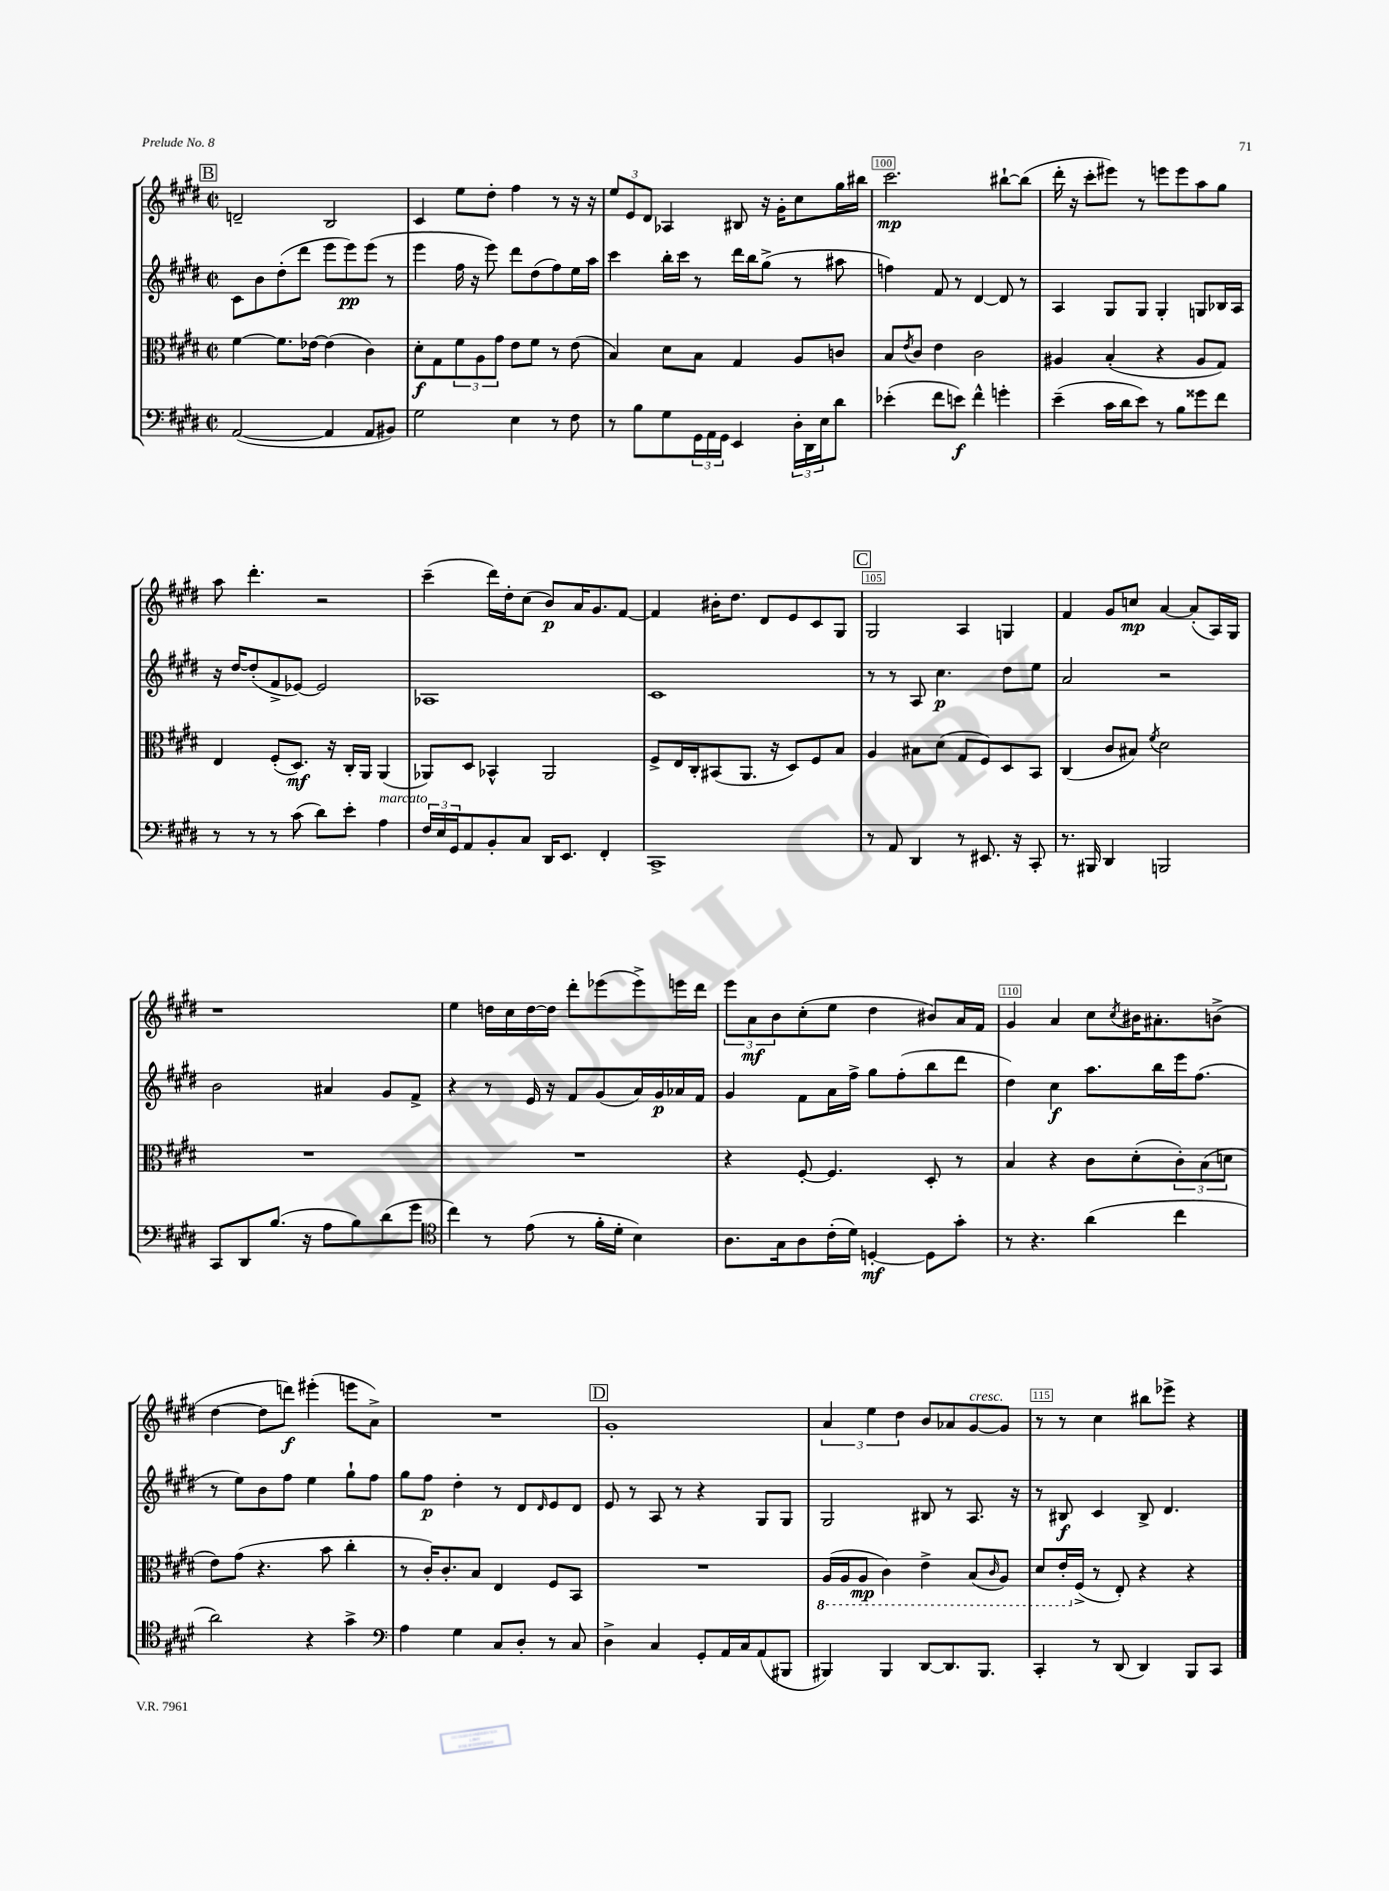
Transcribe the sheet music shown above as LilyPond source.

<<
\new StaffGroup <<
\new Staff = "s0" {
    \clef treble \key e \major \defaultTimeSignature \time 2/2
    \mark \markup { \box "B" } d'2-- b2 |
    cis'4 e''8 dis''8-. fis''4 r8 r16 r16 |
    \tuplet 3/2 { e''8 e'8 dis'8 } aes4 bis8 r16 gis'16-. cis''8 gis''16 bis''16 |
    cis'''2.\mp bis''8~-! bis''8( |
    dis'''16-. r16 cis'''8-. eis'''8) r8 e'''8 e'''8 a''8 gis''8 |
    a''8 dis'''4.-. r2 |
    cis'''4--( dis'''16) dis''16-. cis''8( b'8\p) a'16 gis'8. fis'8~ |
    fis'4 bis'16-. dis''8. dis'8 e'8 cis'8 gis8 |
    \mark \markup { \box "C" } gis2 a4 g4 |
    fis'4 gis'8 c''8\mp a'4~ a'8-.( a16) gis16 |
    r1 |
    e''4 d''16 cis''16 d''16~ d''16 dis'''8-. ees'''8( ees'''8->) e'''16 dis'''16 |
    \tuplet 3/2 { e'''8 a'8\mf b'8 } cis''8-.( e''8 dis''4 bis'8) a'16 fis'16 |
    gis'4 a'4 cis''8 \acciaccatura { cis''8 } bis'16 ais'8.-. b'8->( |
    dis''4~ dis''8 d'''8\f) eis'''4-.( e'''8 a'8->) |
    R1 |
    \mark \markup { \box "D" } gis'1-. |
    \tuplet 3/2 { a'4 e''4 dis''4 } b'8 aes'8 gis'8~^\markup { \italic "cresc." } gis'8 |
    r8 r8 cis''4 bis''8 ees'''8-> r4 \bar "|." |
}
\new Staff = "s1" {
    \clef treble \key e \major \defaultTimeSignature \time 2/2
    \mark \markup { \box "B" } cis'8 b'8 dis''8-.( dis'''8 e'''8 e'''8\pp) e'''8( r8 |
    e'''4 fis''16 r16 e'''8) dis'''8 dis''8( fis''8) e''16 a''16 |
    cis'''4 b''16-. cis'''16 r8 dis'''16 b''16 gis''8->( r8 ais''8 |
    f''4) fis'8 r8 dis'4~ dis'8 r8 |
    a4 gis8 gis8 gis4-. g8 bes16 a16 |
    r16 dis''16~ dis''8-.( fis'8-> ees'8~) ees'2 |
    aes1 |
    cis'1 |
    \mark \markup { \box "C" } r8 r8 a8 cis''4.\p dis''8 e''8 |
    a'2 r2 |
    b'2 ais'4 gis'8 fis'8-> |
    r4 r8 e'16 r16 fis'8 gis'8( a'16) gis'16\p aes'16 fis'16 |
    gis'4 fis'8 a'16 fis''16-> gis''8 fis''8-.( b''8 dis'''8 |
    dis''4) cis''4\f a''8. b''16 e'''16 fis''8.( |
    r8 e''8) b'8 fis''8 e''4 gis''8-! fis''8 |
    gis''8 fis''8\p dis''4-. r8 dis'8 \grace { dis'16 } e'8 dis'8 |
    \mark \markup { \box "D" } e'8 r8 a8 r8 r4 gis8 gis8 |
    gis2 bis8 r8 a8. r16 |
    r8 bis8\f cis'4 bis8-> dis'4. \bar "|." |
}
\new Staff = "s2" {
    \clef alto \key e \major \defaultTimeSignature \time 2/2
    \mark \markup { \box "B" } fis'4~ fis'8. ees'16~ ees'4( cis'4) |
    dis'8-.\f gis8 \tuplet 3/2 { fis'8 a8 gis'8 } e'8 fis'8 r8 e'8( |
    b4) dis'8 b8 gis4 a8 c'8 |
    b8 \acciaccatura { e'8 } cis'8 e'4 cis'2 |
    ais4 b4-.( r4 ais8 gis8) |
    e4 fis8-.( dis8.\mf) r16 cis16-. a,16 a,4( |
    aes,8) dis8 bes,4-^ aes,2 |
    fis8-> e16 cis16-. bis,8( a,8. r16 dis8) fis8 b8 |
    \mark \markup { \box "C" } a4 bis8 dis'8( gis8 fis8) dis8 b,8 |
    cis4( cis'8 bis8) \acciaccatura { fis'8 } dis'2 |
    R1 |
    R1 |
    r4 fis8~-. fis4. dis8-. r8 |
    b4 r4 cis'8 dis'8-.( \tuplet 3/2 { cis'8-.) b8( d'8 } |
    e'8) gis'8( r4. b'8 cis''4-. |
    r8 cis'16-.) cis'8.-. b8 e4 fis8 b,8 |
    \mark \markup { \box "D" } R1 |
    \ottava #-1 a,16( a,16 a,8\mp cis4) e4-> b,8( \grace { cis16 } a,8) |
    dis8 e16-. \ottava #0 fis16->( r8 e8-.) r4 r4 \bar "|." |
}
\new Staff = "s3" {
    \clef bass \key e \major \defaultTimeSignature \time 2/2
    \mark \markup { \box "B" } a,2~( a,4 a,8 bis,8) |
    gis2 e4 r8 fis8 |
    r8 b8 gis8 \tuplet 3/2 { gis,16 a,16 gis,16 } e,4 \tuplet 3/2 { dis16-. dis,16 e16 } dis'8 |
    ees'4-.( fis'8 e'8\f) fis'4-^ g'4-. |
    e'4--( cis'16 dis'16 e'8) r8 b8 gisis'8 fis'8 |
    r8 r8 r8 cis'8( dis'8) e'8-. a4^\markup { \italic "marcato" } |
    \tuplet 3/2 { fis16 e16 gis,16 } a,8 b,8-. cis8 dis,16 e,8. fis,4-. |
    cis,1-> |
    \mark \markup { \box "C" } r8 a,8 dis,4 r8 eis,8. r16 cis,8-. |
    r8. bis,,16 dis,4 b,,2 |
    cis,8 dis,8 b8.( r16 a8 b8) dis'8( gis'8 |
    \clef tenor cis''4) r8 e'8( r8 fis'16-. dis'16-. b4) |
    a8. gis16 a8 cis'16-.( dis'16) d4~-.\mf d8 gis'8-. |
    r8 r4. a'4( cis''4 |
    a'2) r4 gis'4-> |
    \clef bass a4 gis4 cis8 dis8-. r8 cis8 |
    \mark \markup { \box "D" } dis4-> cis4 gis,8-. a,16 cis16 a,8( bis,,8 |
    bis,,4) bis,,4 dis,8~ dis,8. bis,,8. |
    cis,4-. r8 dis,8( dis,4) b,,8 cis,8 \bar "|." |
}
>>
>>
\layout { \context { \Score currentBarNumber = #97 \override BarNumber.break-visibility = ##(#f #t #t) barNumberVisibility = #(every-nth-bar-number-visible 5) \override BarNumber.stencil = #(make-stencil-boxer 0.1 0.3 ly:text-interface::print) } }
